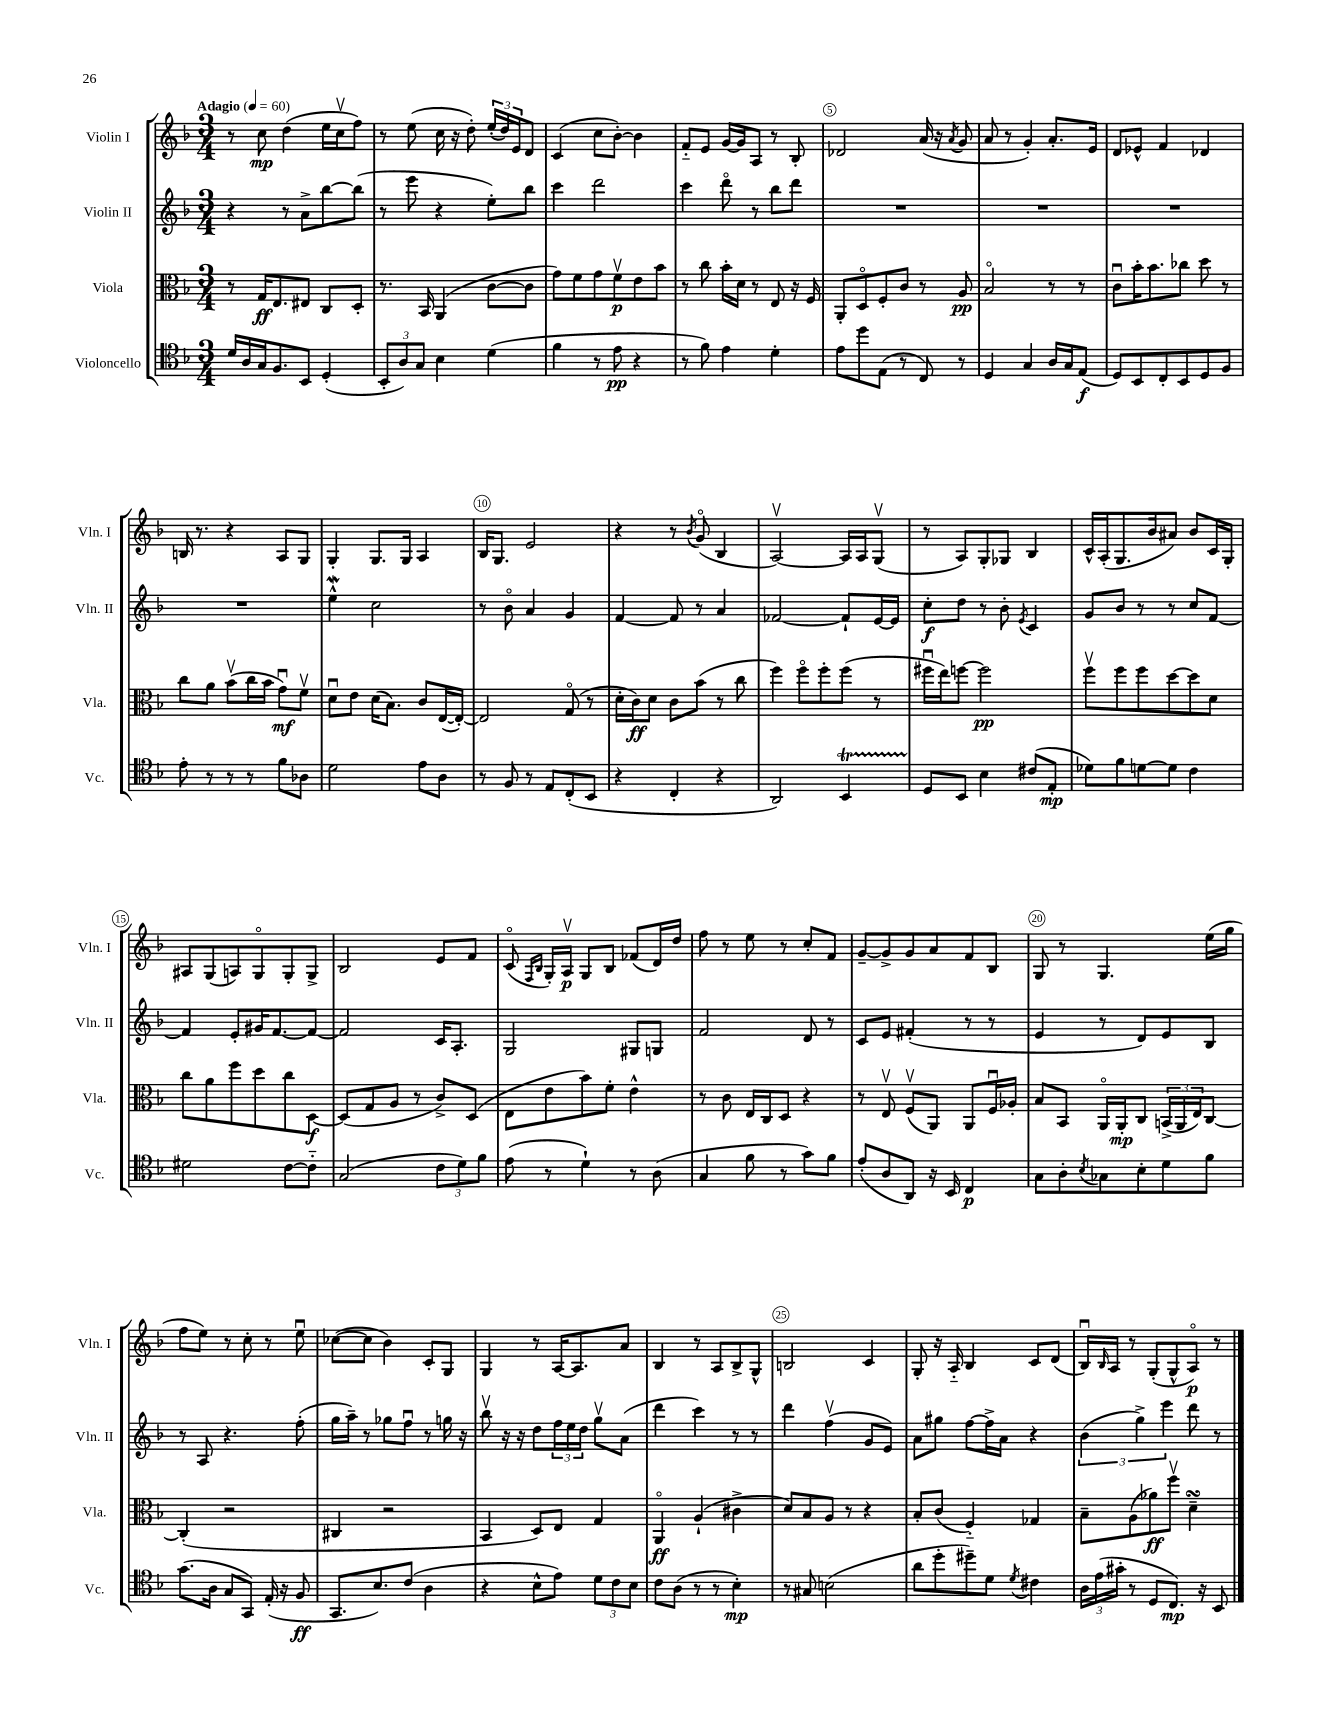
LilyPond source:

<<
\new StaffGroup <<
\new Staff = "s0" \with { instrumentName = "Violin I" shortInstrumentName = "Vln. I" } {
    \clef treble \key f \major \numericTimeSignature \time 3/4 \tempo "Adagio" 4 = 60
    r8 c''8\mp d''4( e''16 c''16\upbow f''8) |
    r8 e''8( c''16 r16 d''8-.) \tuplet 3/2 { e''16-.( d''16) e'16 } d'8 |
    c'4( c''8 bes'8~-.) bes'4 |
    f'8-_ e'8 g'16~ g'16 a8 r8 bes8-. |
    des'2 a'16( r16 \acciaccatura { a'8 } g'8 |
    a'8 r8 g'4-.) a'8.-. e'16 |
    d'8 ees'8-^ f'4 des'4 |
    b16 r8. r4 a8 g8 |
    g4-. g8. g16 a4 |
    bes16 g8. e'2 |
    r4 r8 \acciaccatura { bes'8 } g'8\flageolet( bes4 |
    a2~\upbow) a16 a16 g8\upbow( |
    r8 a8) g8-. ges8 bes4 |
    c'16-^ a16-.( g8. bes'16 ais'8) bes'8 c'16 g16-. |
    ais8 g8( a8) g8\flageolet g8-. g8-> |
    bes2 e'8 f'8 |
    c'8\flageolet( \grace { f16 bes16 } g16-.) a16\upbow\p g8 bes8 fes'8( d'16) d''16 |
    f''8 r8 e''8 r8 c''8-. f'8 |
    g'8~-- g'8-> g'8 a'8 f'8 bes8 |
    g8 r8 g4. e''16( g''16 |
    f''8 e''8) r8 c''8-. r8 e''8\downbow |
    ces''8~( ces''8 bes'4) c'8-. g8 |
    g4 r8 a16~ a8. a'8 |
    bes4 r8 a8 bes8-> g8-^ |
    b2 c'4 |
    g8-. r16 a16-_ bes4 c'8 d'8( |
    bes16\downbow) \grace { bes16 } a16 r8 g8-.( g8-^ a8\flageolet\p) r8 \bar "|." |
}
\new Staff = "s1" \with { instrumentName = "Violin II" shortInstrumentName = "Vln. II" } {
    \clef treble \key f \major \numericTimeSignature \time 3/4
    r4 r8 a'8-> bes''8~ bes''8( |
    r8 e'''8 r4 e''8-.) bes''8 |
    c'''4 d'''2 |
    c'''4 d'''8\flageolet r8 bes''8 d'''8 |
    R2. |
    R2. |
    R2. |
    R2. |
    e''4-^\mordent c''2 |
    r8 bes'8\flageolet a'4 g'4 |
    f'4~ f'8 r8 a'4 |
    fes'2~ fes'8-! e'16~ e'16 |
    c''8-.\f d''8 r8 bes'8-. \acciaccatura { e'8 } c'4 |
    g'8 bes'8 r8 r8 c''8 f'8~ |
    f'4 e'8-. gis'16 f'8.~ f'8~ |
    f'2 c'16 a8.-. |
    g2 gis8 g8 |
    f'2 d'8 r8 |
    c'8 e'8 fis'4-.( r8 r8 |
    e'4 r8 d'8) e'8 bes8 |
    r8 a8 r4. f''8-.( |
    g''16 a''16--) r8 ges''8 f''8\downbow r8 g''16 r16 |
    bes''8\upbow r16 r16 d''8 \tuplet 3/2 { f''16 e''16 d''16 } g''8\upbow a'8( |
    d'''4 c'''4) r8 r8 |
    d'''4 f''4\upbow( g'8 e'8) |
    a'8 gis''8 f''8~ f''16-> a'16 r4 |
    \tuplet 3/2 { bes'4( g''4->) e'''4 } d'''8 r8 \bar "|." |
}
\new Staff = "s2" \with { instrumentName = "Viola" shortInstrumentName = "Vla." } {
    \clef alto \key f \major \numericTimeSignature \time 3/4
    r8 g16\ff e8. eis8 c8 d8-. |
    r8. bes,16 a,4( c'8~ c'8 |
    g'8) f'8 g'8 f'8\upbow\p e'8 bes'8 |
    r8 c''8 bes'16-. d'16 r8 e8 r16 f16 |
    a,8-. d8\flageolet f8-. c'8 r8 a8\pp |
    bes2\flageolet r8 r8 |
    c'8\downbow bes'16-. bes'8. ces''8 d''8 r8 |
    c''8 a'8 bes'8\upbow( c''16 bes'16 g'8\downbow\mf) f'8\upbow |
    d'8\downbow e'8 d'16( bes8.) c'8 e16~( e16~-.) |
    e2 g8\flageolet( r8 |
    d'16-. c'16\ff) d'8 c'8 bes'8( r8 c''8 |
    f''4) f''8\flageolet f''8-. f''8( r8 |
    fis''16\downbow e''16) f''8~ f''2\pp |
    f''8\upbow f''8 f''8 d''8~ d''8 d'8 |
    c''8 a'8 f''8 d''8 c''8 d8~\f |
    d8( g8 a8 r8 c'8->) d8( |
    e8 e'8 bes'8) f'8-. e'4-^ |
    r8 c'8 e16 c16 d8 r4 |
    r8 e8\upbow f8\upbow( a,8) a,8 f16\downbow aes16-. |
    bes8 bes,8 a,16\flageolet a,16-.\mp c8 \tuplet 3/2 { b,16->( a,16 e16) } c8~ |
    c4-.( r2 |
    cis4 r2 |
    bes,4 d8) e8 g4 |
    a,4\flageolet\ff a4-!( cis'4-> |
    d'8) bes8 a8 r8 r4 |
    bes8-. c'8( f4-_) ges4 |
    bes8-- a8( aes'8\ff) f''8\upbow d'4--\turn \bar "|." |
}
\new Staff = "s3" \with { instrumentName = "Violoncello" shortInstrumentName = "Vc." } {
    \clef tenor \key f \major \numericTimeSignature \time 3/4
    d'16 a16 g16 f8. bes,8 d4-.( |
    \tuplet 3/2 { bes,8-. a8) g8 } bes4 d'4( |
    f'4 r8 e'8\pp r4 |
    r8 f'8) e'4 d'4-. |
    e'8 d''8 e8( r8 c8) r8 |
    d4 g4 a16 g16 e8\f( |
    d8) bes,8 c8-. bes,8 d8 f8 |
    e'8-. r8 r8 r8 f'8 aes8 |
    d'2 e'8 a8 |
    r8 f8 r8 e8 c8-.( bes,8 |
    r4 c4-. r4 |
    a,2) bes,4\startTrillSpan |
    d8\stopTrillSpan bes,8 bes4 cis'8( e8-.\mp |
    des'8) f'8 d'8~ d'8 c'4 |
    dis'2 c'8~ c'8-_ |
    g2( \tuplet 3/2 { c'8 d'8) f'8 } |
    e'8( r8 d'4-!) r8 a8( |
    g4 f'8 r8 g'8) f'8 |
    e'8-.( a8 a,8) r16 bes,16 c4\p |
    g8 a8-. \acciaccatura { bes8 } ges8 bes8-. d'8 f'8 |
    g'8.( a16 g8 g,8) e16-.( r16 f8\ff |
    g,8. bes8.) c'8( a4 |
    r4 bes8-^ e'8) \tuplet 3/2 { d'8 c'8 bes8 } |
    c'8 a8( r8 r8 bes4-.\mp) |
    r8 gis8 b2( |
    a'8 d''8-. dis''8--) d'8 \acciaccatura { d'8 } cis'4 |
    \tuplet 3/2 { a16 e'16( gis'16-. } r8 d8 c8.\mp) r16 bes,8 \bar "|." |
}
>>
>>
\layout { \context { \Score \override BarNumber.break-visibility = ##(#f #t #t) barNumberVisibility = #(every-nth-bar-number-visible 5) \override BarNumber.stencil = #(make-stencil-circler 0.1 0.3 ly:text-interface::print) } }
